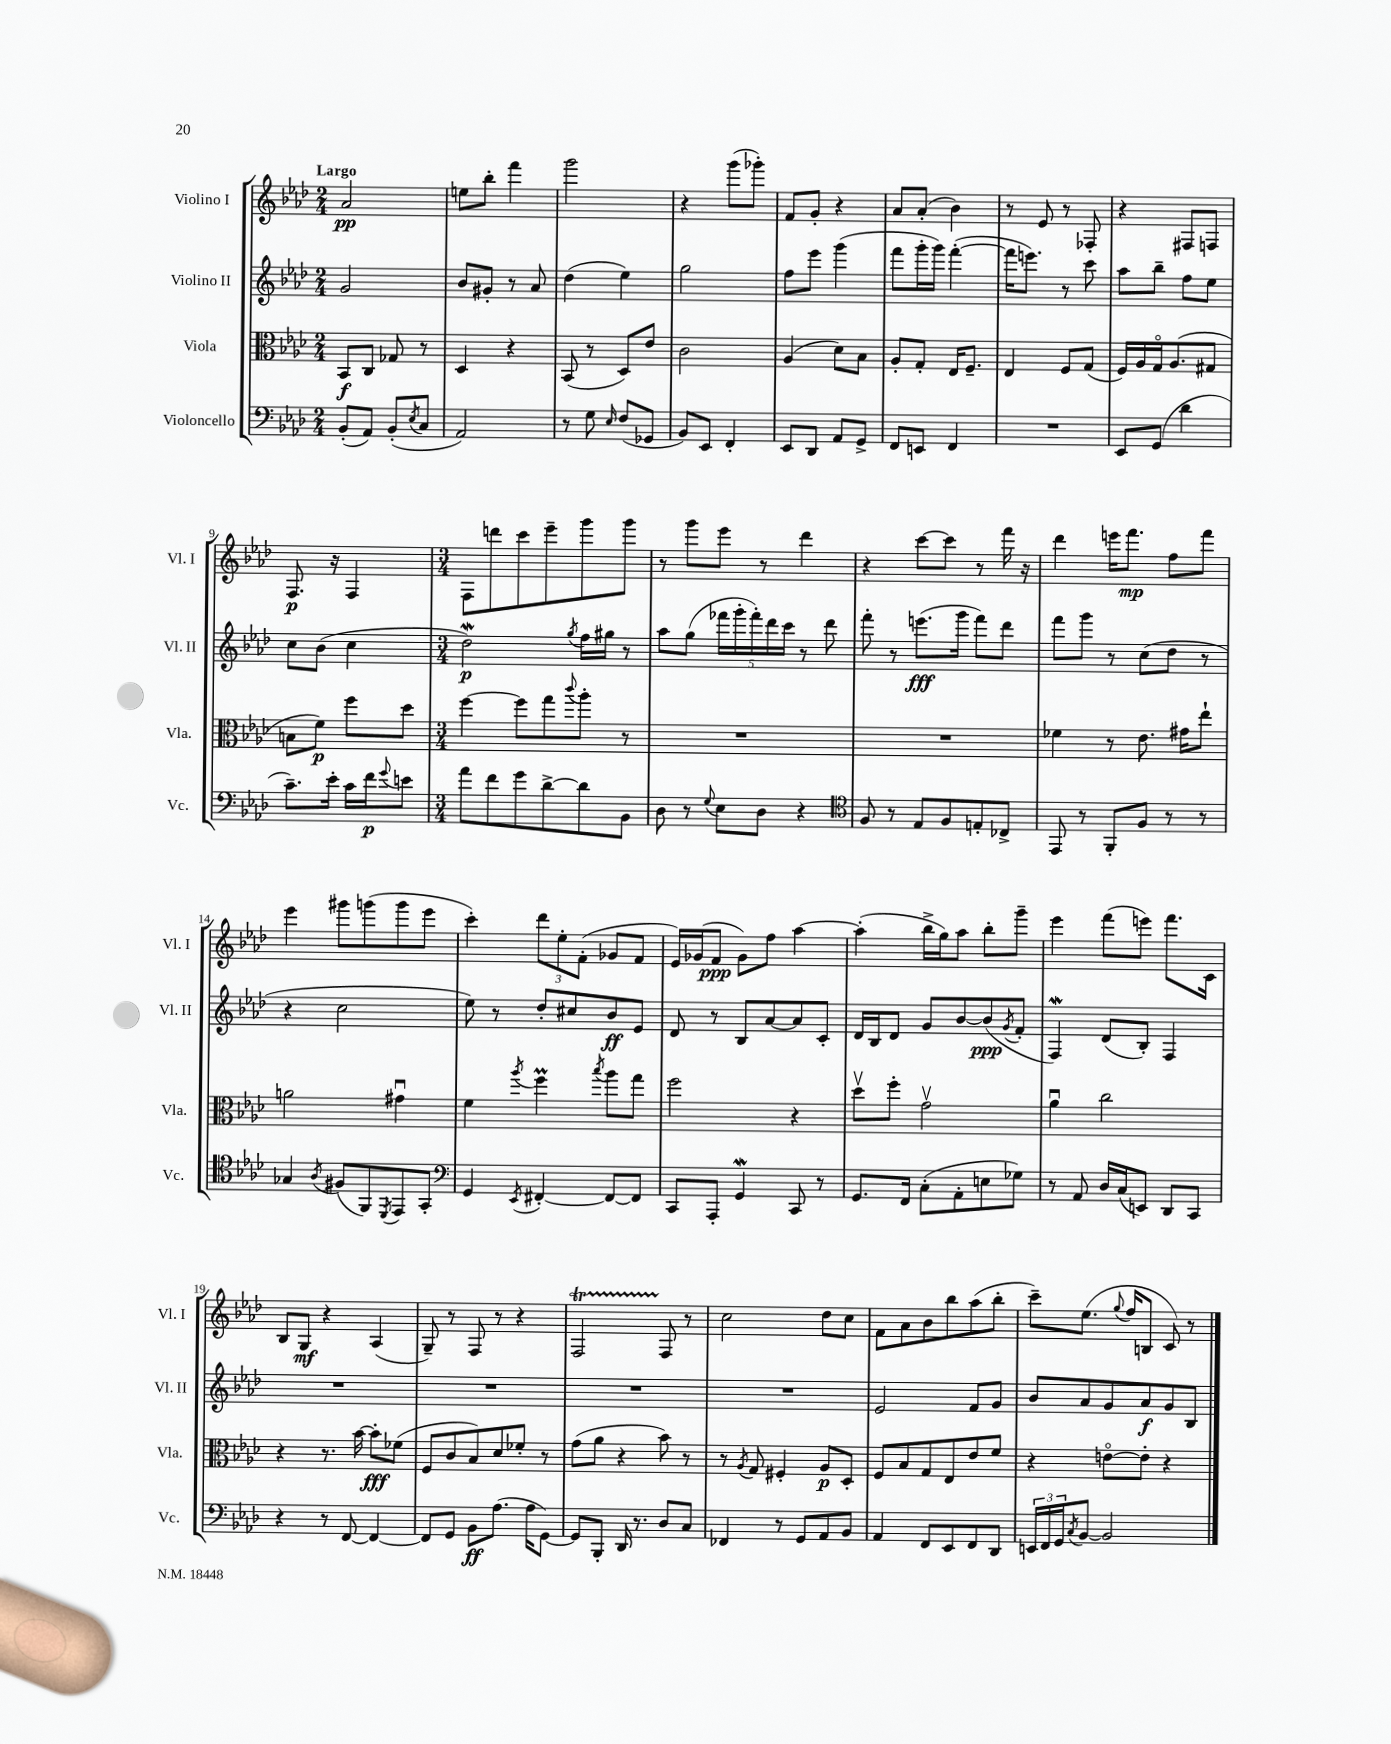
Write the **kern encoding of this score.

**kern	**kern	**kern	**kern
*staff4	*staff3	*staff2	*staff1
*clefF4	*clefC3	*clefG2	*clefG2
*k[b-e-a-d-]	*k[b-e-a-d-]	*k[b-e-a-d-]	*k[b-e-a-d-]
*M2/4	*M2/4	*M2/4	*M2/4
(8BB-'	8BB-	2g	2a-
8AA-)	8C	.	.
(8BB-'	8G-	.	.
8qE-	.	.	.
8C	8r	.	.
=	=	=	=
2AA-)	4D-	8b-	8ee
.	.	8g#'	8bb-'
.	4r	8r	4fff
.	.	8a-	.
=	=	=	=
8r	(8BB-	(4dd-	2ggg
8G	8r	.	.
16qqE-	.	.	.
(8F	8D-)	4ee-)	.
8GG-	8e-	.	.
=	=	=	=
8BB-)	2c	2gg	4r
8EE-	.	.	.
4FF'	.	.	(8ggg
.	.	.	8ggg-')
=	=	=	=
8EE-	(4A-	8ff	8f
8DD-	.	8eee-	8g'
8AA-	8d-)	(4ggg	4r
8GG^	8B-	.	.
=	=	=	=
8FF	8A-'	8fff	8a-
8EE	8G'	16ggg'	(8a-'
.	.	16ggg)	.
4FF	16E-	([4fff'	4b-)
.	8.F~	.	.
=	=	=	=
2r	4E-	16fff]	8r
.	.	8.eee)	.
.	.	.	8e-
.	8F	8r	8r
.	(8G	8ccc	8F-'
=	=	=	=
8EE-	16F)	8aa-	4r
.	16A-	.	.
(8GG	16Go	8bb-~	.
.	(8.A-	.	.
4d-	.	8ff	8F#
.	8G#	8ee-	8F
=	=	=	=
8.c~)	8B	8cc	8.F
.	8f)	(8b-	.
16e-'	.	.	16r
16c	8ff	4cc	4F
16f	.	.	.
8qqg	.	.	.
8e	8dd-	.	.
=	=	=	=
*M3/4	*M3/4	*M3/4	*M3/4
8a-	[4ff	2dd-)	8F
8f	.	.	8ddd
8g	8ff]	.	8ccc
[8d-^	8gg	.	8eee-~
.	8qqccc	8qgg	.
8d-]	8aa-'	16ff	8ggg
.	.	16gg#	.
8BB-	8r	8r	8ggg
=	=	=	=
8D-	2.r	8aa-	8r
8r	.	(8gg	8ggg
8qqG	.	.	.
8E-	.	20fff-	8eee-
.	.	20ggg'	.
.	.	20fff-')	.
8D-	.	.	8r
.	.	20ddd-	.
.	.	20ccc	.
4r	.	8r	4ddd-
.	.	8ddd-	.
=	=	=	=
*clefC4	*	*	*
8F	2.r	8fff'	4r
8r	.	8r	.
8E-	.	(8.eee	[8ccc
8F	.	.	8ccc]
.	.	16ggg	.
8E'	.	8fff)	8r
8C-^	.	8ddd-	16fff
.	.	.	16r
=	=	=	=
8EE-	4f-	8fff	4ddd-
8r	.	8ggg	.
8FF'	8r	8r	16eee
.	.	.	8.fff
8F	8.e-	(8cc	.
8r	.	8dd-	8ff
.	16g#	.	.
8r	8ee-`	8r	8fff
=	=	=	=
4G-	2a	4r	4eee-
8qA-	.	.	.
(8F#	.	2cc	8ggg#
8FF)	.	.	(8ggg
8qDD-	.	.	.
8EE-	4g#u	.	8ggg
8GG'	.	.	8eee-
=	=	=	=
*clefF4	*	*	*
4GG	4f	8ee-)	4ccc')
.	.	8r	.
8qEE-	8qaa-	.	.
[4FF#'	4ff	8dd-'	12ddd-
.	.	.	12ee-'
.	.	8cc#	.
.	.	.	(12f'
.	8qbb-	.	.
8FF#_	8aa-	8b-	8g-
8FF#]	8gg	8e-	8f
=	=	=	=
8CC	2ff	8d-	16e-)
.	.	.	(16g-
8AAA-'	.	8r	8f
4GG	.	8B-	8g-)
.	.	[8a-	8ff
8CC	4r	8a-]	[4aa-
8r	.	8c'	.
=	=	=	=
8.GG	8dd-v	16d-	(4aa-']
.	.	16B-	.
.	8ff'	8d-	.
16FF	.	.	.
(8C'	2gv	8g	16bb-^
.	.	.	16gg)
8AA-'	.	[8b-	8aa-
8E	.	(8b-]	8bb-'
.	.	8qg	.
8G-)	.	8f'	8ggg~
=	=	=	=
8r	4a-u	4F)	4eee-
8AA-	.	.	.
16D-	2cc	(8d-	(8fff
(16C	.	.	.
8EE)	.	8B-')	8eee)
8DD-	.	4F	8.fff
8CC	.	.	.
.	.	.	16c
=	=	=	=
4r	4r	2.r	8B-
.	.	.	8G
8r	8.r	.	4r
[8FF	.	.	.
.	[16b-	.	.
4FF_	8b-']	.	(4A-
.	(8f-	.	.
=	=	=	=
8FF]	8F	2.r	8G~)
8GG	8c	.	8r
8BB-	8B-)	.	8F
(8.A-	8d-	.	8r
.	8f-'	.	4r
16A-	.	.	.
[8GG)	8r	.	.
=	=	=	=
8GG]	(8g	2.r	2F
8BBB-'	8a-	.	.
16DD-	4r	.	.
8.r	.	.	.
8D-	8b-)	.	8F
8C	8r	.	8r
=	=	=	=
4FF-	8r	2.r	2cc
.	8qA-	.	.
.	8G	.	.
8r	4F#'	.	.
8GG	.	.	.
8AA-	8A-	.	8dd-
8BB-	8D-'	.	8cc
=	=	=	=
4AA-	8F	2e-	8f
.	8B-	.	8a-
8FF	8G	.	8b-
8EE-	8E-	.	8bb-
8FF	8e-	8f	(8aa-
8DD-	8f	8g	8bb-'
=	=	=	=
24EE	4r	8b-	8ccc~)
24FF	.	.	.
24GG	.	.	.
8qC	.	.	.
[8BB-	.	8a-	(8.ee-
2BB-]	[8eo	8g	.
.	.	.	8qqgg
.	.	.	16ff
.	8e']	8a-	8B
.	4r	8g	8c)
.	.	8B-	8r
==	==	==	==
*-	*-	*-	*-
